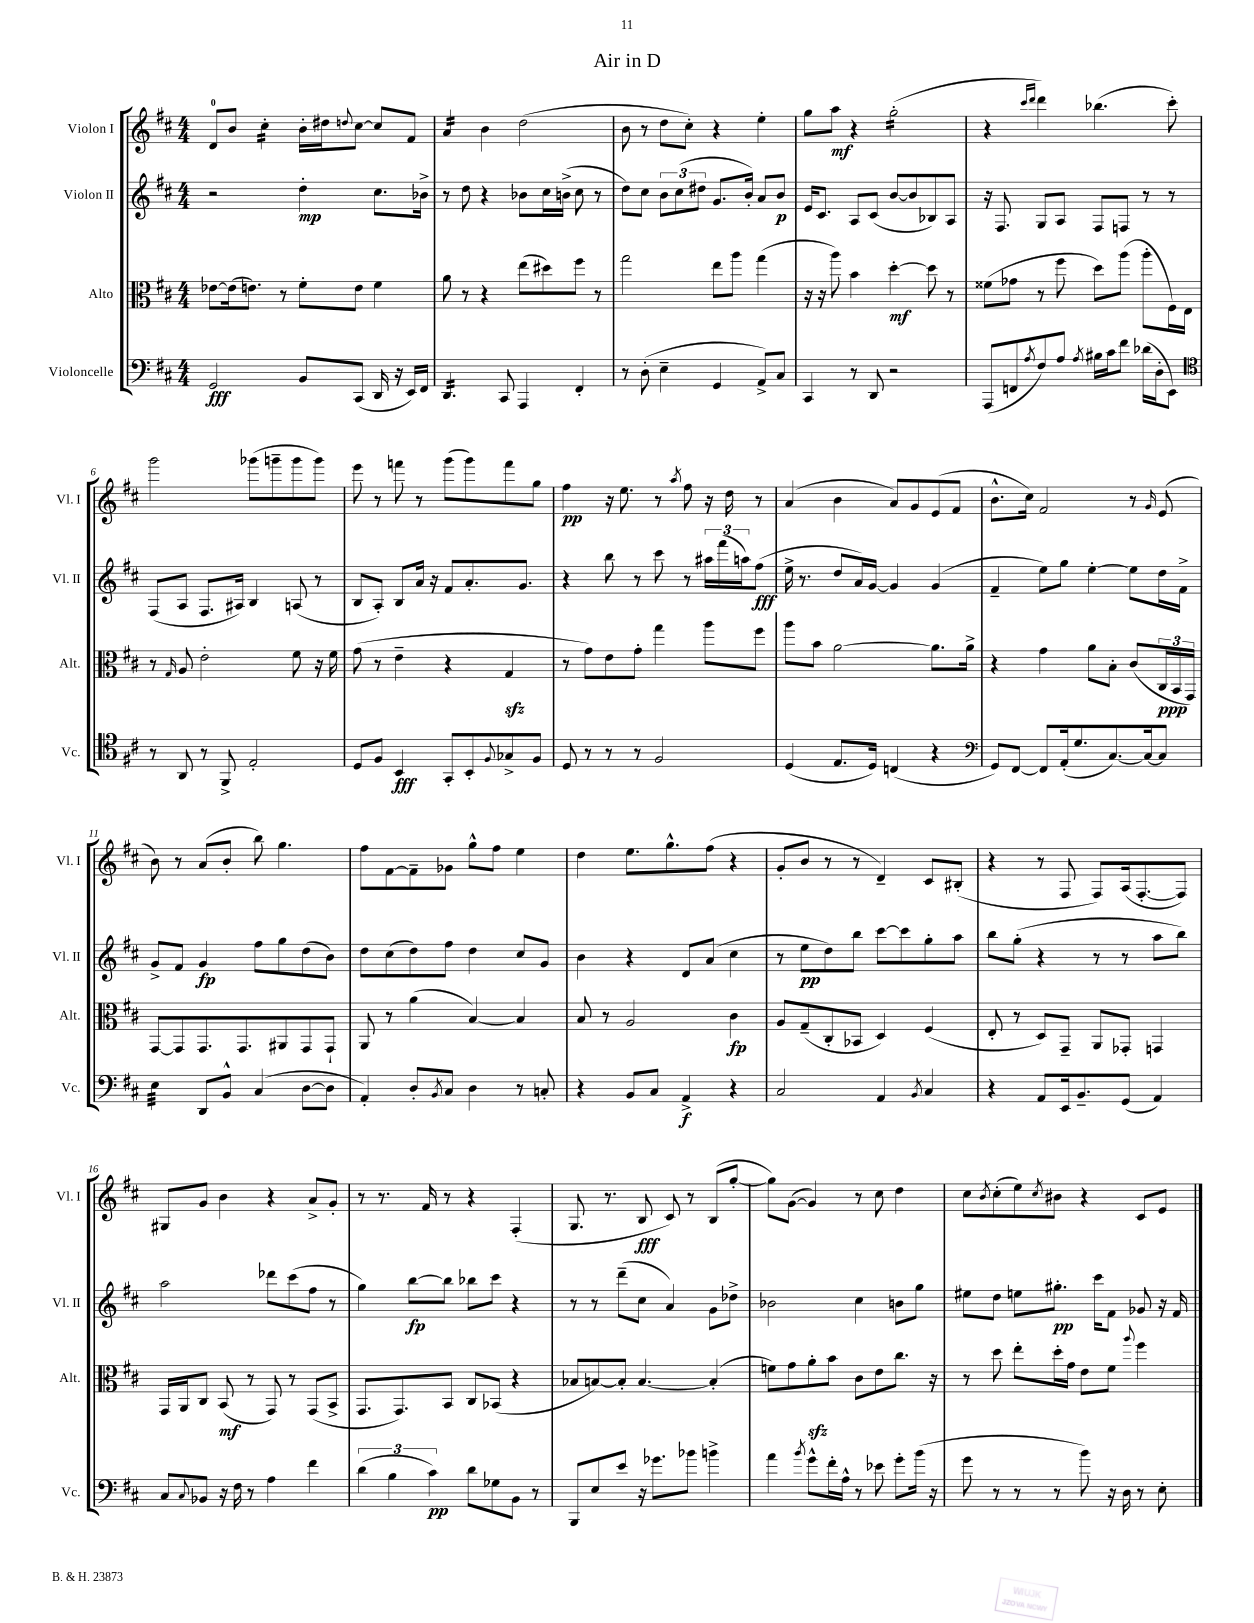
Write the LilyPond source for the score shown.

\header { title = "Air in D" }
<<
\new StaffGroup <<
\new Staff = "s0" \with { instrumentName = "Violon I" shortInstrumentName = "Vl. I" } {
    \clef treble \key d \major \numericTimeSignature \time 4/4
    d'8-0 b'8 cis''4:16-. b'16-. dis''16 \appoggiatura { d''8 } cis''8~ cis''8 fis'8 |
    a'4:16 b'4 d''2( |
    b'8 r8 d''8 cis''8-.) r4 e''4-. |
    g''8 a''8\mf r4 g''2:16-.( |
    r4 \grace { cis'''16 d'''16 } d'''4) bes''4.( cis'''8-.) |
    g'''2 ges'''8( g'''8-- g'''8 g'''8) |
    e'''8 r8 f'''8 r8 g'''8( g'''8) f'''8 g''8 |
    fis''4\pp r16 e''8. r8 \acciaccatura { a''8 } fis''8 r16 d''16 r8 |
    a'4( b'4 a'8) g'8 e'8( fis'8 |
    b'8.-^ cis''16) fis'2 r8 \grace { g'16 } e'8( |
    b'8) r8 a'8( b'8-. b''8) g''4. |
    fis''8 fis'8~ fis'8-- ges'8 g''8-^ fis''8 e''4 |
    d''4 e''8. g''8.-^ fis''8( r4 |
    g'8-. b'8 r8 r8 d'4--) cis'8 bis8-.( |
    r4 r8 fis8 fis8) a16( fis8.~-. fis8) |
    gis8 g'8 b'4 r4 a'8-> g'8-. |
    r8 r8. fis'16 r8 r4 fis4-.( |
    g8. r8. b8\fff cis'8) r8 b8( g''8~-. |
    g''8) g'8~( g'4) r8 cis''8 d''4 |
    cis''8 \acciaccatura { b'8 } cis''8-.( e''8) \acciaccatura { cis''8 } bis'8 r4 cis'8 e'8 \bar "|." |
}
\new Staff = "s1" \with { instrumentName = "Violon II" shortInstrumentName = "Vl. II" } {
    \clef treble \key d \major \numericTimeSignature \time 4/4
    r2 d''4-.\mp cis''8. bes'16-> |
    r8 d''8 r4 bes'8 cis''16 b'16->( cis''8 r8 |
    d''8) cis''8 \tuplet 3/2 { b'8 cis''8( dis''8 } g'8. b'16-.) a'8 b'8\p |
    e'16 cis'8. a8 cis'8( b'8~ b'8 bes8) a8 |
    r16 fis8. g8 a8 fis8 f8 r8 r8 |
    fis8( a8 fis8. ais16) b4 a8( r8 |
    b8 a8-.) b8 a'16 r16 fis'8 a'8.-. g'8. |
    r4 b''8 r8 cis'''8 r8 \tuplet 3/2 { ais''16 fis'''16( a''16) } fis''8\fff( |
    e''16-> r8. d''8 a'16) g'16~ g'4 g'4( |
    fis'4-- e''8) g''8 e''4~-. e''8 d''16 fis'16-> |
    g'8-> fis'8 g'4\fp fis''8 g''8 d''8( b'8) |
    d''8 cis''8( d''8) fis''8 d''4 cis''8 g'8 |
    b'4 r4 d'8 a'8( cis''4 |
    r8 e''8\pp d''8) b''8 cis'''8~ cis'''8 g''8-. a''8 |
    b''8 g''8-.( r4 r8 r8 a''8 b''8) |
    a''2 des'''8 cis'''8( fis''8 r8 |
    g''4) b''8~\fp b''8 bes''8 cis'''8 r4 |
    r8 r8 d'''8--( cis''8 a'4) g'8 des''8-> |
    bes'2 cis''4 b'8 g''8 |
    eis''8 d''8 e''8 gis''8.-.\pp cis'''16 fis'8 ges'8 r16 fis'16 \bar "|." |
}
\new Staff = "s2" \with { instrumentName = "Alto" shortInstrumentName = "Alt." } {
    \clef alto \key d \major \numericTimeSignature \time 4/4
    ees'8~ ees'16( e'8.) r8 fis'8-. e'8 fis'4 |
    a'8 r8 r4 e''8( dis''8) fis''8 r8 |
    g''2 e''8 a''8 g''4( |
    r16 r16 a''8) b'4 d''4~-.\mf d''8 r8 |
    fisis'8( ges'8 r8 fis''8 d''8) a''8( a''8-. fis16) e16 |
    r8 \grace { g16 } a8 e'2-. fis'8 r16 fis'16 |
    g'8( r8 e'4-- r4 g4\sfz |
    r8 g'8) e'8 g'8-. g''4 a''8 fis''8 |
    a''8 b'8 a'2~ a'8. a'16-> |
    r4 g'4 a'8 b8-. cis'8( \tuplet 3/2 { cis16\ppp b,16 g,16) } |
    g,8~ g,8 g,8. g,8. ais,8 g,8 g,8-! |
    a,8 r8 a'4( b4~) b4 |
    b8 r8 a2 cis'4\fp |
    a8 g8--( cis8-. bes,8 d4) fis4( |
    e8-. r8 d8) g,8-- a,8 ges,8-. g,4 |
    g,16 a,16 cis8 b,8\mf( r8 g,8) r8 g,8( b,8-> |
    g,8. g,8.) b,8 cis8 bes,8( r4 |
    bes8 b8~) b8-. b4.~ b4-.( |
    f'8) g'8 a'8-.\sfz b'8 cis'8 e'8 cis''8. r16 |
    r8 d''8 e''8-. d''16-. g'16 e'8 fis'8 \appoggiatura { a''8 } fis''4 \bar "|." |
}
\new Staff = "s3" \with { instrumentName = "Violoncelle" shortInstrumentName = "Vc." } {
    \clef bass \key d \major \numericTimeSignature \time 4/4
    g,2\fff b,8 cis,8( d,16 r16 e,16) fis,16 |
    d,4.:16 cis,8 a,,4 fis,4-. |
    r8 d8-.( e4-- g,4 a,8->) cis8 |
    cis,4 r8 d,8 r2 |
    a,,8( f,8 \acciaccatura { a8 } fis8) a8 \acciaccatura { a8 } bis16 cis'16 fis'8 des'16( d16-. e,8) |
    \clef tenor r8 a,8 r8 fis,8-> e2-. |
    d8 fis8 b,4\fff g,8-. b,8-. \appoggiatura { fis8 } ges8-> fis8 |
    d8 r8 r8 r8 fis2 |
    d4( e8. d16) c4( r4 |
    \clef bass g,8) fis,8~ fis,8 a,16-.( g8. cis8.~) cis16~ cis8 |
    e4:32 d,8 b,8-^ cis4( d8~ d8 |
    a,4-.) d8-. \acciaccatura { b,8 } cis8 d4 r8 c8-. |
    r4 b,8 cis8 a,4->\f r4 |
    cis2 a,4 \acciaccatura { b,8 } cis4 |
    r4 a,8 e,16 b,8.-- g,8( a,4) |
    cis8 \appoggiatura { cis8 } bes,8 r16 fis16 r8 a4 fis'4 |
    \tuplet 3/2 { d'4( b4 cis'4\pp) } d'8 ges8 b,8 r8 |
    b,,8 e8 e'8 r16 ges'8. bes'8 b'4-> |
    a'4 \acciaccatura { b'8 } g'8-^ fis'16-. a16-^ r8 ees'8 g'8-. b'16( r16 |
    g'8 r8 r8 r8 b'8) r16 d16 r8 e8-. \bar "|." |
}
>>
>>
